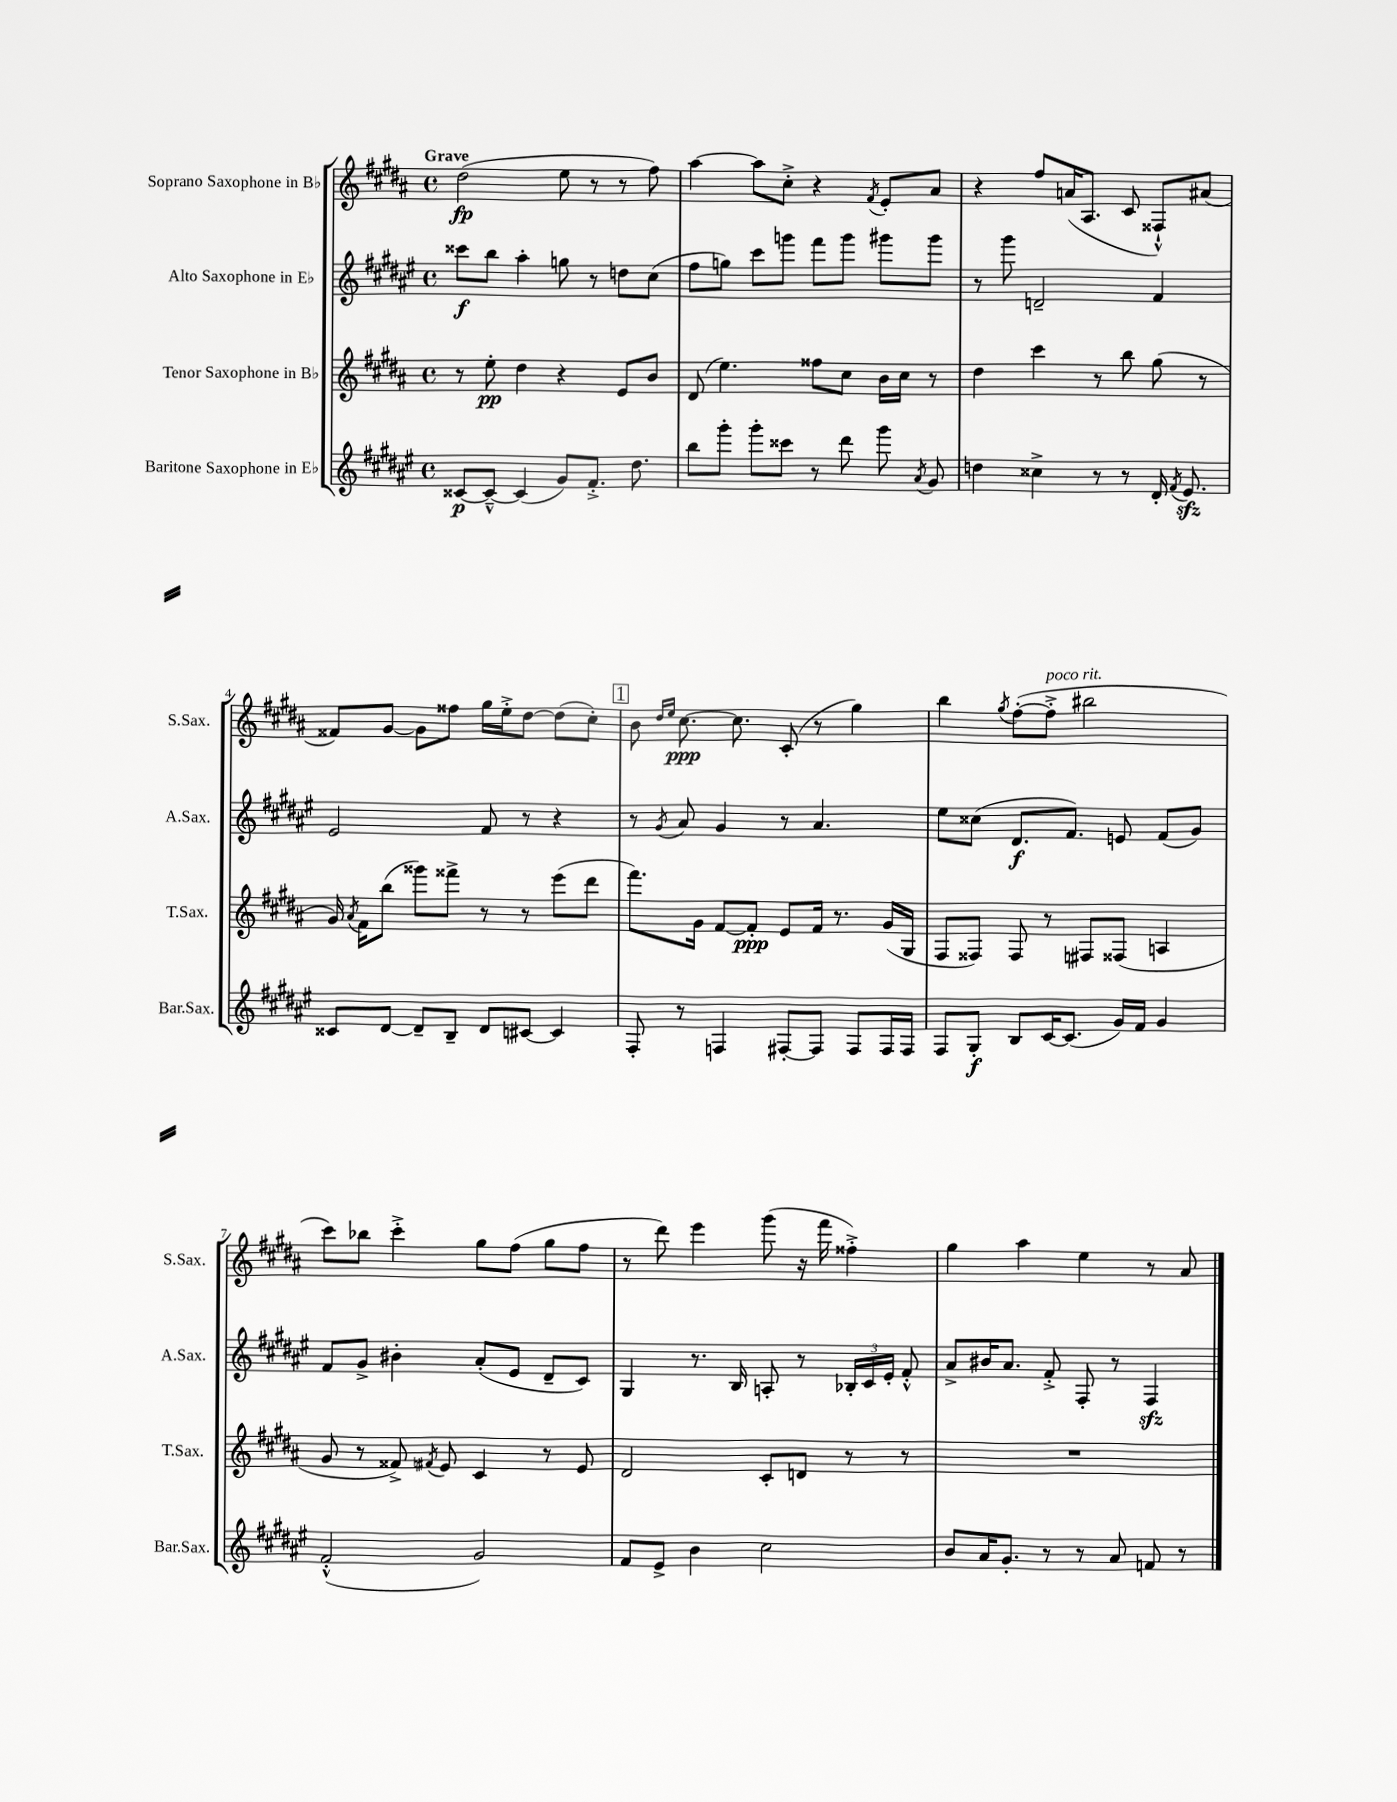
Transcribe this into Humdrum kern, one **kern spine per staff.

**kern	**dynam	**kern	**dynam	**kern	**dynam	**kern	**dynam
*part4	*part4	*part3	*part3	*part2	*part2	*part1	*part1
*staff4	*staff4	*staff3	*staff3	*staff2	*staff2	*staff1	*staff1
*I"Baritone Saxophone in E♭	*	*I"Tenor Saxophone in B♭	*	*I"Alto Saxophone in E♭	*	*I"Soprano Saxophone in B♭	*
*I'Bar.Sax.	*	*I'T.Sax.	*	*I'A.Sax.	*	*I'S.Sax.	*
*clefG2	*	*clefG2	*	*clefG2	*	*clefG2	*
*k[f#c#g#d#a#e#]	*	*k[f#c#g#d#a#]	*	*k[f#c#g#d#a#e#]	*	*k[f#c#g#d#a#]	*
*M4/4	*	*M4/4	*	*M4/4	*	*M4/4	*
*met(c)	*	*met(c)	*	*met(c)	*	*met(c)	*
=1	=1	=1	=1	=1	=1	=1	=1
!	!	!	!	!	!	!LO:TX:a:B:t=Grave	!
[8c##X/L	p	8r	.	8ccc##X\L	f	(2dd#\	fp
8c##~^^/J_	.	8ee'\	pp	8bb\J	.	.	.
(4c##/]	.	4dd#\	.	4aa#'\	.	.	.
8g#/L)	.	4r	.	8ggn\	.	8ee\	.
8.f#'^/J	.	.	.	8r	.	8r	.
.	.	8e/L	.	8ddn\L	.	8r	.
8.dd#\	.	.	.	.	.	.	.
.	.	8b/J	.	(8cc#\J	.	8ff#\)	.
=2	=2	=2	=2	=2	=2	=2	=2
8bb\L	.	(8d#/	.	8ff#\L	.	[4aa#\	.
8ggg#'\J	.	4.ee\)	.	8ggn\J)	.	.	.
8ggg#'\L	.	.	.	8ccc#\L	.	8aa#\L]	.
8ccc##X\J	.	.	.	8gggn\J	.	8cc#'^\J	.
8r	.	8ff##X\L	.	8fff#\L	.	4r	.
8ddd#\	.	8cc#\J	.	8ggg\J	.	.	.
.	.	.	.	.	.	8qf#/	.
8ggg#\	.	16b\LL	.	8ggg#X\L	.	8e'/L	.
.	.	16cc#\JJ	.	.	.	.	.
8qa#/	.	.	.	.	.	.	.
8g#/	.	8r	.	8ggg#\J	.	8a#/J	.
=3	=3	=3	=3	=3	=3	=3	=3
4ddn\	.	4dd#\	.	8r	.	4r	.
.	.	.	.	8ggg#\	.	.	.
4cc##X^\	.	4ccc#\	.	2dn~/	.	8ff#/L	.
.	.	.	.	.	.	(16an/K	.
.	.	.	.	.	.	8.A#/J	.
8r	.	8r	.	.	.	.	.
8r	.	8bb\	.	.	.	8c#/	.
16d#'/	.	(8gg#\	.	4f#/	.	8F##X`^^/L)	.
8qf#/	.	.	.	.	.	.	.
8.e#zz/	.	.	.	.	.	.	.
.	.	8r	.	.	.	(8a#X/J	.
!!LO:LB:g=z
=4	=4	=4	=4	=4	=4	=4	=4
8c##X/L	.	16g#/)	.	2e#/	.	8f##X/L)	.
.	.	8qa#/	.	.	.	.	.
.	.	16f#\KL	.	.	.	.	.
[8d#/J	.	(8bb\J	.	.	.	[8g#/J	.
8d#~/L]	.	8ggg##X\L)	.	.	.	8g#\L]	.
8B~/J	.	8fff##X^\J	.	.	.	8ff##X\J	.
8d#/L	.	8r	.	8f#/	.	16gg#\LL	.
.	.	.	.	.	.	16ee'^\J	.
[8c#X/J	.	8r	.	8r	.	[8dd#\J	.
4c#/]	.	(8eee\L	.	4r	.	(8dd#\L]	.
.	.	8ddd#\J	.	.	.	8cc#'\J)	.
!!LO:REH:place=s1:t=1
=5	=5	=5	=5	=5	=5	=5	=5
8F#'/	.	8.fff#\L)	.	8r	.	8b\	.
.	.	.	.	.	.	16qqdd#/LL	.
.	.	.	.	8qg#/	.	16qqee/JJ	.
8r	.	.	.	8a#/	.	[8.cc#\	ppp
.	.	16g#\Jk	.	.	.	.	.
4Fn/	.	[8f#/L	.	4g#/	.	.	.
.	.	.	.	.	.	8.cc#\]	.
.	.	8f#'/J]	ppp	.	.	.	.
[8F#X'/L	.	8e/L	.	8r	.	(8c#'/	.
8F#/J]	.	16f#/Jk	.	4.a#/	.	8r	.
.	.	8.r	.	.	.	.	.
8F#/L	.	.	.	.	.	4gg#\)	.
16F#/L	.	(16g#/LL	.	.	.	.	.
16F#/JJ	.	16G#/JJ	.	.	.	.	.
=6	=6	=6	=6	=6	=6	=6	=6
8F#/L	.	8F#/L	.	8ee#\L	.	4bb\	.
8G#'/J	f	8F##X/J)	.	(8cc##X\J	.	.	.
.	.	.	.	.	.	8qgg#/	.
8B/L	.	8F##/	.	8.d#/L	f	([8ff#'\L	.
!	!	!	!	!	!	!LO:TX:a:i:t=poco rit.	!
[16c#/K	.	8r	.	.	.	8ff#'^\J]	.
(8.c#/J]	.	.	.	8.f#/J)	.	.	.
.	.	8F#X/L	.	.	.	2bb#X\	.
16g#/LL)	.	(8F##X/J	.	8en/	.	.	.
16f#/JJ	.	.	.	.	.	.	.
4g#/	.	4An/	.	(8f#/L	.	.	.
.	.	.	.	8g#/J)	.	.	.
!!LO:LB:g=z
=7	=7	=7	=7	=7	=7	=7	=7
(2f#'^^/	.	8g#/	.	8f#/L	.	8ccc#\L)	.
.	.	8r	.	8g#^/J	.	8bb-X\J	.
.	.	8f##X^/)	.	4b#X'\	.	4ccc#'^\	.
.	.	8qf#X/	.	.	.	.	.
.	.	8e/	.	.	.	.	.
2g#/)	.	4c#/	.	(8a#'/L	.	8gg#\L	.
.	.	.	.	8e#/J	.	(8ff#\J	.
.	.	8r	.	8d#~/L	.	8gg#\L	.
.	.	8e/	.	8c#/J)	.	8ff#\J	.
=8	=8	=8	=8	=8	=8	=8	=8
8f#/L	.	2d#/	.	4G#/	.	8r	.
8e#^/J	.	.	.	.	.	8ddd#\)	.
4b\	.	.	.	8.r	.	4eee\	.
.	.	.	.	16B/	.	.	.
2cc#\	.	8c#'/L	.	8An'/	.	(8ggg#\	.
.	.	8dn/J	.	8r	.	16r	.
.	.	.	.	.	.	16fff#\	.
.	.	8r	.	24B-X'/LL	.	4ff##X'^\)	.
.	.	.	.	24c#/	.	.	.
.	.	.	.	24e#'/JJ	.	.	.
.	.	8r	.	8f#'^^/	.	.	.
=9	=9	=9	=9	=9	=9	=9	=9
8b/L	.	1r	.	8a#^/L	.	4gg#\	.
16a#/K	.	.	.	16b#X/K	.	.	.
8.g#'/J	.	.	.	8.a#/J	.	.	.
.	.	.	.	.	.	4aa#\	.
8r	.	.	.	8f#'^/	.	.	.
8r	.	.	.	8F#'/	.	4ee\	.
8a#/	.	.	.	8r	.	.	.
8fn/	.	.	.	4F#zz/	.	8r	.
8r	.	.	.	.	.	8a#/	.
==	==	==	==	==	==	==	==
*-	*-	*-	*-	*-	*-	*-	*-
